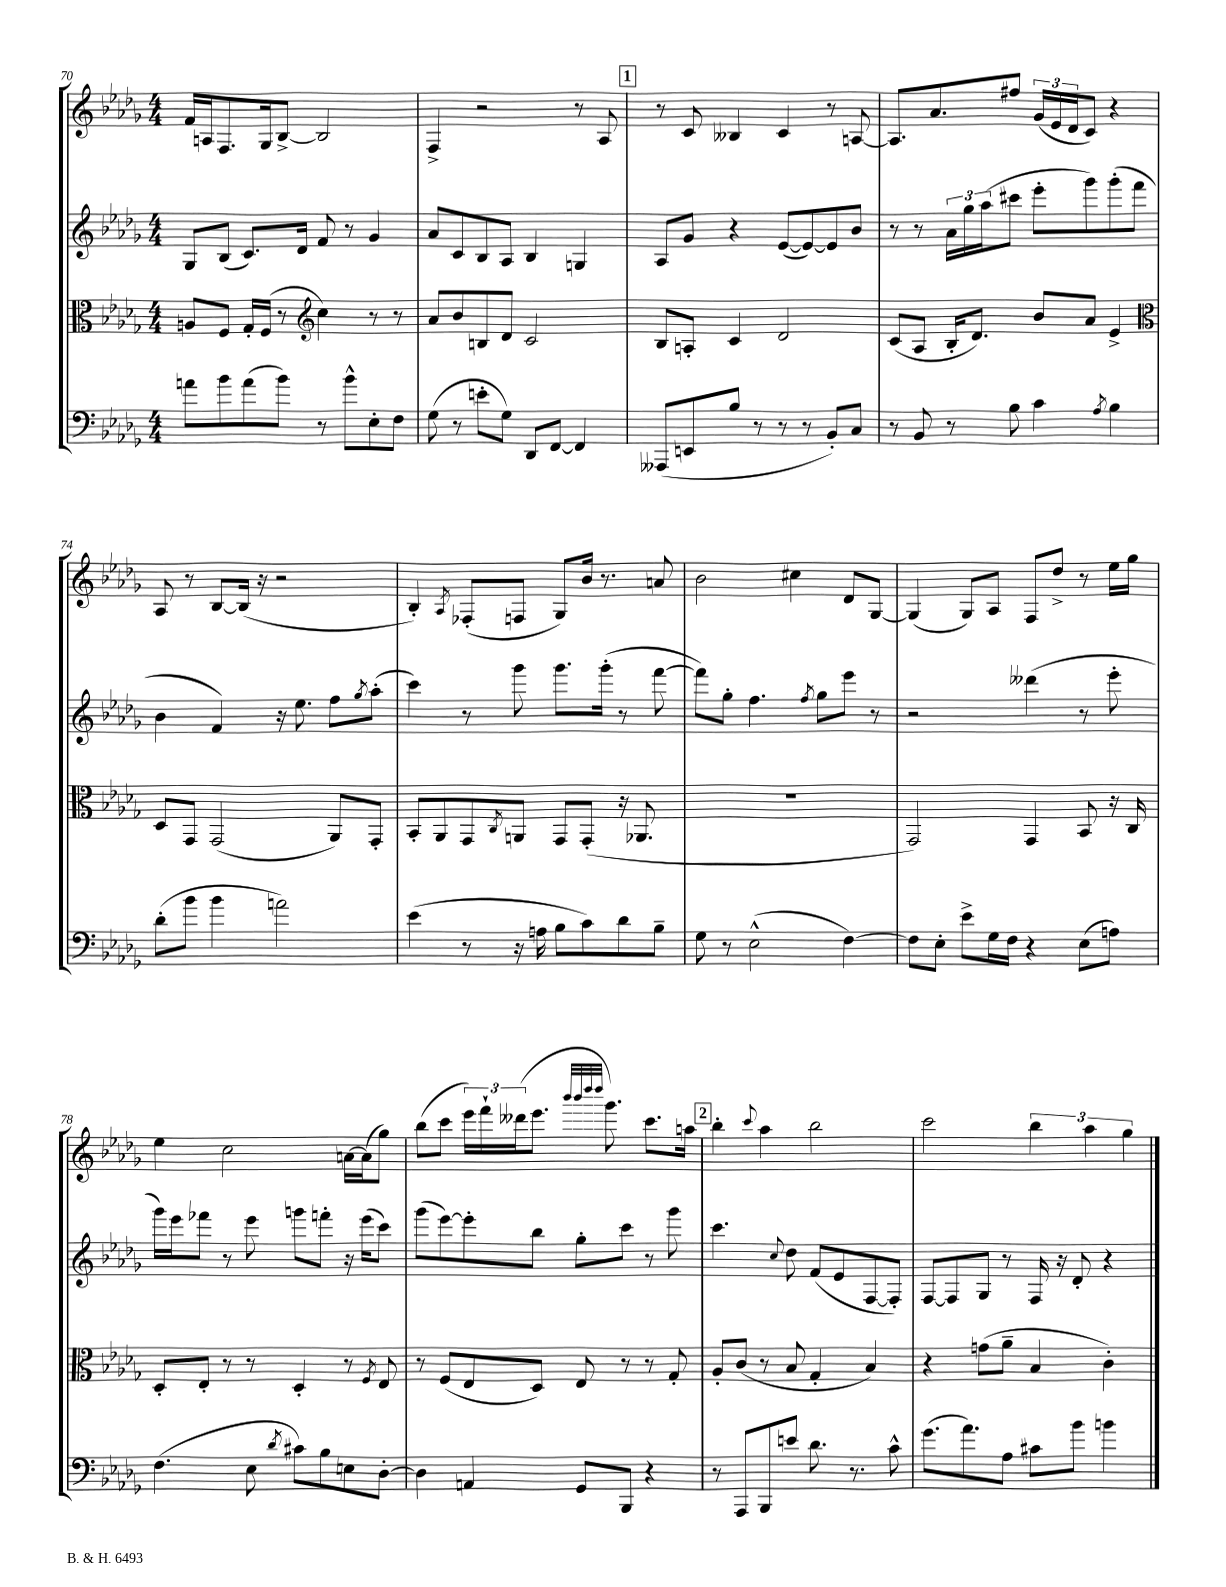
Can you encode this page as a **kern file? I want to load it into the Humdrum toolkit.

**kern	**kern	**kern	**kern
*part4	*part3	*part2	*part1
*staff4	*staff3	*staff2	*staff1
*clefF4	*clefC3	*clefG2	*clefG2
*k[b-e-a-d-g-]	*k[b-e-a-d-g-]	*k[b-e-a-d-g-]	*k[b-e-a-d-g-]
*M4/4	*M4/4	*M4/4	*M4/4
=70	=70	=70	=70
8an\L	8An/L	8G-/L	16f/LL
.	.	.	16An/J
8b-\	8F/J	(8B-/J	8.F/
(8a\	16G-'/LL	8.c/L)	.
.	(16F/JJ	.	16G-/k
8b-\J)	8r	.	[8B-^/J
.	.	16d-/Jk	.
*	*clefG2	*	*
8r	4cc\)	8f/	2B-/]
8b-^^\L	.	8r	.
8E-'\	8r	4g-/	.
8F\J	8r	.	.
=71	=71	=71	=71
(8G-\	8a-/L	8a-/L	4F^/
8r	8b-/	8c/	.
8en'\L	8Bn/	8B-/	2r
8G-\J)	8d-/J	8A-/J	.
8DD-/L	2c/	4B-/	.
[8FF/J	.	.	.
4FF/]	.	4Gn/	8r
.	.	.	8A-/
!!LO:REH:place=s1:t=1
=72	=72	=72	=72
(8AAA--X/L	8B-/L	8A-/L	8r
8EEn/	8An'/J	8g-/J	8c/
8B-/J	4c/	4r	4B--X/
8r	.	.	.
8r	2d-/	([8e-/L	4c/
8r	.	8e-/_)	.
8BB-'/L)	.	8e-/]	8r
8C/J	.	8b-/J	[8An/
=73	=73	=73	=73
8r	(8c/L	8r	8.A/L]
8BB-/	8A-/J	8r	.
.	.	.	8.a-/
8r	16B-'/KL	24a-\LL	.
.	.	24gg-\	.
.	8.d-/J)	.	.
.	.	(24aa-\J	.
8B-\	.	8ccc#X\J	8ff#X/J
4c\	8b-/L	8eee-'\L	(24g-/LL
.	.	.	24e-/
.	.	.	24d-/J
.	8a-/J	8ggg-\)	8c/J)
8qA-/	.	.	.
4B-\	4e-^/	(8ggg-'\	4r
.	.	8fff\J	.
!!LO:LB:g=z
=74	=74	=74	=74
*	*clefC3	*	*
(8d-'\L	8D-/L	4b-\	8A-/
8b-\J	8GG-/J	.	8r
4b-\	(2GG-/	4f/)	[8B-/L
.	.	.	(16B-/Jk]
.	.	.	16r
2an\)	.	16r	2r
.	.	8.ee-\	.
.	8AA-/L)	8ff\L	.
.	.	8qgg-/	.
.	8GG-'/J	(8aa-'\J	.
=75	=75	=75	=75
(4e-\	8BB-'/L	4ccc\)	4B-'/)
.	8AA-/	.	.
.	.	.	8qA-/
8r	8GG-/	8r	(8F-X'/L
.	8qC/	.	.
16r	8AAn/J	8ggg-\	8Fn/J
16An\	.	.	.
8B-\L	8GG-/L	8.ggg-\L	8G-/L)
8c\)	(8GG-'/J	.	16b-/Jk
.	.	(16ggg-'\Jk	8.r
8d-\	16r	8r	.
.	8.AA-X/	.	.
8B-~\J	.	[8fff\	8an/
=76	=76	=76	=76
8G-\	1r	8fff\L])	2b-\
8r	.	8gg-'\J	.
(2E-^^\	.	4.ff\	.
.	.	.	4cc#X\
.	.	8qff/	.
.	.	8gg-\L	.
[4F\)	.	8eee-\J	8d-/L
.	.	8r	[8G-/J
=77	=77	=77	=77
8F\L]	2GG-/)	2r	(4G-/]
8E-'\J	.	.	.
8e-^\L	.	.	8G-/L)
16G-\L	.	.	8A-/J
16F\JJ	.	.	.
4r	4GG-/	(4ddd--X\	8F/L
.	.	.	8dd-^/J
(8E-\L	8BB-/	8r	8r
8An\J)	16r	8eee-'\	16ee-\LL
.	16C/	.	16gg-\JJ
!!LO:LB:g=z
=78	=78	=78	=78
(4.F\	8D-'/L	16ggg-\LL)	4ee-\
.	.	16eee-\J	.
.	8E-'/J	8fff-X\J	.
.	8r	8r	2cc\
8E-\	8r	8eee-\	.
8qd-/	.	.	.
8c#X\L)	4D-'/	8gggn\L	.
8B-\	.	8fffn'\J	.
8En\	8r	16r	[16an\LL
.	.	(16eee-\KL	(16a\J]
.	8qF/	.	.
[8D-'\J	8E-/	8ccc\J)	8gg-\J)
=79	=79	=79	=79
4D-\]	8r	(8ggg-\L	(8bb-\L
.	(8F/L	[8eee-\)	8ccc\J
4AAn/	8E-/	8eee-'\]	24eee-\LL)
.	.	.	24fff`\
.	.	.	(24ddd--X\J
.	8D-/J)	8bb-\J	8.eee-\J
8GG-/L	8E-/	8gg-'\L	.
.	.	.	32qqbbb-/LLL
.	.	.	32qqbbb-/
.	.	.	32qqdddd-/
.	.	.	32qqdddd-/JJJ
.	.	.	8.ggg-\)
8BBB-/J	8r	8ccc\J	.
4r	8r	8r	8.ccc\L
.	8G-'/	8ggg-\	.
.	.	.	16aan\Jk
!!LO:REH:place=s1:t=2
=80	=80	=80	=80
8r	8A-'/L	4.ccc\	4bb-'\
8AAA-/L	(8c/J	.	.
.	.	.	8qqccc/
8BBB-/	8r	.	4aa-\
.	.	8qqcc/	.
8en/J	8B-/	8dd-\	.
8.d-\	4G-'/	(8f/L	2bb-\
.	.	8e-/	.
8.r	.	.	.
.	4B-/)	[8F/	.
8c^^\	.	8F'/J])	.
=81	=81	=81	=81
(8.g-\L	4r	[8F/L	2ccc\
.	.	8F/]	.
8.a-\)	.	.	.
.	(8gn\L	8G-/J	.
8A-\J	8a-~\J	8r	.
8c#X\L	4B-/	16F/	6bb-\
.	.	16r	.
8b-\J	.	8d-'/	.
.	.	.	6aa-\
4bn\	4c'\)	4r	.
.	.	.	6gg-\
==	==	==	==
*-	*-	*-	*-
